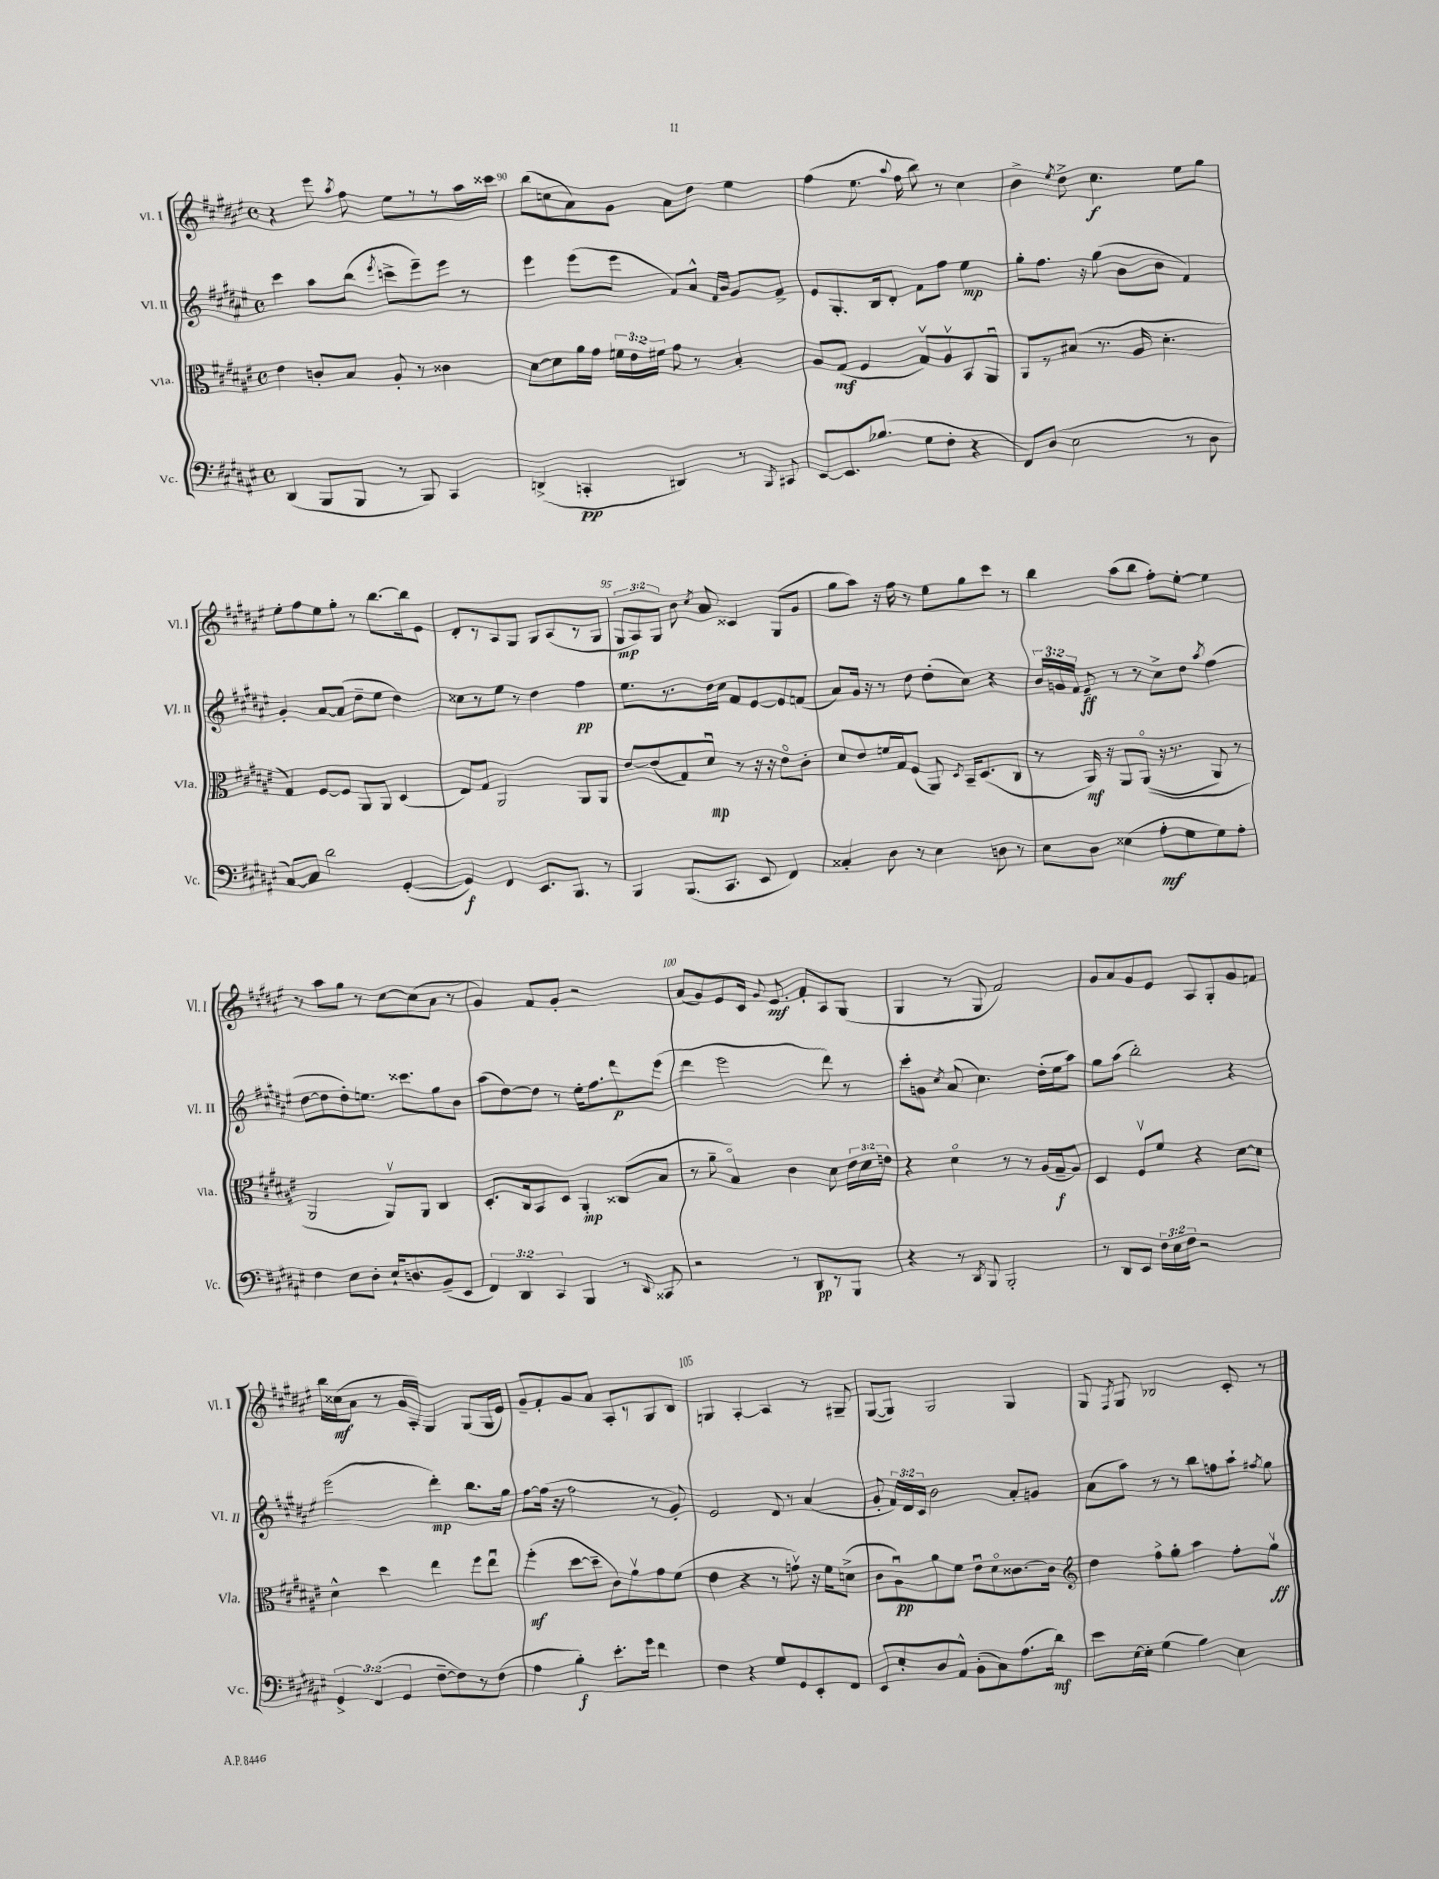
<<
\new StaffGroup <<
\new Staff = "s0" \with { instrumentName = "Vl. I" shortInstrumentName = "Vl. I" } {
    \clef treble \key fis \major \defaultTimeSignature \time 4/4 \override Staff.TupletNumber.text = #tuplet-number::calc-fraction-text
    \autoBeamOff r4 eis'''8 \acciaccatura { ais''8 } fis''8 eis''8[ r8 r8 ais''16 cisis'''16] |
    b''8[( c''8 ais'8) gis'8] ais'8[ dis''8] eis''4 |
    fis''4( eis''8. \appoggiatura { ais''8 } fis''16 b''8) r8 cis''4 |
    b'4-> \acciaccatura { eis''8 } dis''8-> cis''4.\f eis''8[ gis''8] |
    eis''8[-. fis''8 eis''8 gis''8]-. r8 b''8.[~ b''16 eis'8] |
    dis'8[-. r8 ais8 gis8] gis8[ ais8( r8 gis8] |
    \tuplet 3/2 { gis8[\mp ais8) gis8] } b'8 \acciaccatura { cis''8 } ais'8 cisis'4 gis8[( gis'8] |
    gis''8[ ais''8]) r16 fis''16 r8 eis''8[ gis''8 cis'''8] r8 |
    b''4 ais''8[( b''8] fis''8[-.) eis''8]~-. eis''4 |
    r8 ais''8[ gis''8] r8 cis''8[~ cis''8( ais'8] r8 |
    gis'4) fis'8[ gis'8]-. r2 |
    ais'8[( gis'8) eis'8 cis'16] \appoggiatura { gis'8 } eis'8.\mf fis'8[-. ais8 gis8]( |
    gis4 r8 gis8 fis'2) |
    gis'8[ ais'8 gis'8 eis'8] ais8[ gis8-. gis'8 f'8] |
    b''16[ cisis''16\mf( ais'8] r8 gis'16[ ais16]-.) gis4 gis8[( gis16 eis'16]) |
    gis'8[-- fis'8-. gis'8 ais'8] ais8[-. r8 gis8 b8] |
    g4 ais4~-. ais4 r8 gis8-- |
    gis8[~( gis8]) gis2 gis4 |
    gis8 \acciaccatura { fis8 } gis8 bes2 cis'8-. r8 \bar "|." |
}
\new Staff = "s1" \with { instrumentName = "Vl. II" shortInstrumentName = "Vl. II" } {
    \clef treble \key fis \major \defaultTimeSignature \time 4/4 \override Staff.TupletNumber.text = #tuplet-number::calc-fraction-text
    \autoBeamOff cis'''4 ais''8[ b''8]( \acciaccatura { eis'''8 } c'''8[-> eis'''8--) eis'''8] r8 |
    eis'''4 eis'''8[( eis'''8] fis'8[) ais'8]-^ \grace { fis'16[ b'16] } gis'8[ fis'8]-> |
    eis'8[ gis8.-. b16 dis'8]-. fis'8[ fis''8] eis''4\mp |
    gis''8[-. fis''8.] r16 gis''8( b'8[ b'8] fis'4) |
    gis'4-. ais'8[~ ais'8]( dis''8[-- eis''8] dis''4) |
    cisis''8[ r8 eis''8] r8 dis''4 fis''4\pp |
    eis''8.[ r8. dis''16 cis''16] fis'8[ eis'8~ eis'8 f'8]( |
    ais'8[) gis'16] r16 r8 dis''8 dis''8[-.( cis''8]) r4 |
    \tuplet 3/2 { b'16[ g'16 fis'16] } eis'8--\ff r8 r8 cis''8[-> dis''8] \acciaccatura { ais''8 } fis''4( |
    dis''8[~ dis''8 dis''8-.) e''8.] cisis'''8.[ gis''8 b'8] |
    ais''8[( dis''8~) dis''8] r8 eis''16[-. fis''8. dis'''8\p eis'''8]( |
    dis'''4 eis'''2 dis'''8) r8 |
    cis'''8[-. g'8] \acciaccatura { cis''8 } ais'8( cis''4.) dis''16[-.( eis''16 ais''8]) |
    gis''8[ ais''8]( b''2-.) r4 |
    eis'''2( dis'''4-.\mp) b''8.[ gis''16] |
    fis''8[~ fis''16]( r16 fis''2 r8 gis'8-.) |
    eis'2 dis'8 r8 ais'4( |
    gis'8-. \tuplet 3/2 { fis'16[) dis'16 cis'16] } b'2 ais'8[-. g'8] |
    ais'8[( ais''8]) r8 r8 b''8[ f''8 ais''8]-! \acciaccatura { fis''8 } gis''8 \bar "|." |
}
\new Staff = "s2" \with { instrumentName = "Vla." shortInstrumentName = "Vla." } {
    \clef alto \key fis \major \defaultTimeSignature \time 4/4 \override Staff.TupletNumber.text = #tuplet-number::calc-fraction-text
    \autoBeamOff eis'4 c'8[-. b8] ais8-. r8 cisis'4 |
    dis'8[~ dis'8 ais'16 gis'16] \tuplet 3/2 { f'16[ eis'16 fis'16] } gis'8 r8 b4-. |
    ais8[ gis8]\mf( fis4 gis8[\upbow) ais8\upbow b,8 ais,8]\downbow |
    ais,8[ r8 bis8]( r8. ais16 dis'4.-. |
    gis4) fis8[~ fis8] ais,8[ ais,8] dis4( |
    eis8[) gis8] ais,2 ais,8[ ais,8] |
    eis'8[~ eis'8( gis8) dis'8]\downbow\mp r8 r16 r16 eis'8[\flageolet cis'8]-. |
    dis'8[ eis'8 f'16 gis16 fis8]( ais,8) \acciaccatura { dis8 } b,16[-- dis8.( cis8] |
    r8 ais,16\mf) r16 ais,8[ ais,8]\flageolet(\( r16 r8. ais,8) r8 |
    ais,2 ais,8[\upbow\) ais,8] cis4 |
    dis8.[-. cis16 b,8 dis8] ais,4-.\mp cisis8[( b8] |
    r8 ais'8-- b4\flageolet) cis'4 dis'8 \tuplet 3/2 { eis'16[ dis'16 e'16] } |
    r4 dis'4\flageolet r8 r8 ais16[( gis16--\f ais8]) |
    dis4 fis8[\upbow fis'8] r4 dis'8[~ dis'8] |
    dis'4-^ dis''4 eis''4 fis''8[ eis''8]\downbow |
    fis''4-.\mf( dis''8[~ dis''8]-- cis'8[) ais'8\upbow gis'8 fis'8]( |
    eis'4 r4 r8 g'8\upbow) r16 fis'16[ d'8]->( |
    cis'8[ ais8\downbow\pp) ais'8 fis'8] eis'8[\downbow dis'8\flageolet cisis'8.~ cisis'16] |
    \clef treble dis''4 fis''8[-> gis''8]-. ais''4 fis''8[-. gis''8]\upbow\ff \bar "|." |
}
\new Staff = "s3" \with { instrumentName = "Vc." shortInstrumentName = "Vc." } {
    \clef bass \key fis \major \defaultTimeSignature \time 4/4 \override Staff.TupletNumber.text = #tuplet-number::calc-fraction-text
    \autoBeamOff dis,4( b,,8[ b,,8] r8 b,,8) cis,4 |
    d,4->( c,4-.\pp dis,4) r8 \acciaccatura { b,,8 } cis,8 |
    eis,8[~ eis,8. bes8.]( gis8[ fis8]-. r4 |
    fis,8[) dis8]( eis2 r8 dis8 |
    cis8[~) cis8] dis'2 gis,4~-.( |
    gis,4\f) fis,4 eis,8.[ b,,8.] r8 |
    b,,4 b,,8.[( cis,8.] eis,8 fis,4) |
    cisis4-. dis8 r8 eis4 d8 r8 |
    eis8[ dis8] eisis4( ais8[-.\mf gis8 gis8) ais8]-. |
    fis4 eis8[ dis8]-. eis16[-! d8. b,8--( eis,8] |
    \tuplet 3/2 { fis,4) dis,4 cis,4 } b,,4 r8 \appoggiatura { dis,8 } cisis,8 |
    r2 r8 dis,8[\pp r8 b,,8] |
    r4 r8 \acciaccatura { dis,8 } b,,8 b,,2-. |
    r8 dis,8[ eis,8] \tuplet 3/2 { fis16[ eis16 fis16] } r2 |
    \tuplet 3/2 { gis,4-> fis,4( gis,4 } fis8[~-- fis8) r8 fis8]( |
    ais4 b4-.\f) eis'8.[-. gis'16] fis'4 |
    fis4 r4 gis8[ gis,8 eis,8-. fis,8] |
    eis,8[ eis8-. dis8 ais,8]-^ b,8[-.( cis8) ais8.( dis'16]\mf) |
    eis'8[ eis16~ eis16]-. gis4( b4) eis4 \bar "|." |
}
>>
>>
\layout { \context { \Score currentBarNumber = #89 \override BarNumber.break-visibility = ##(#f #t #t) barNumberVisibility = #(every-nth-bar-number-visible 5) } }
